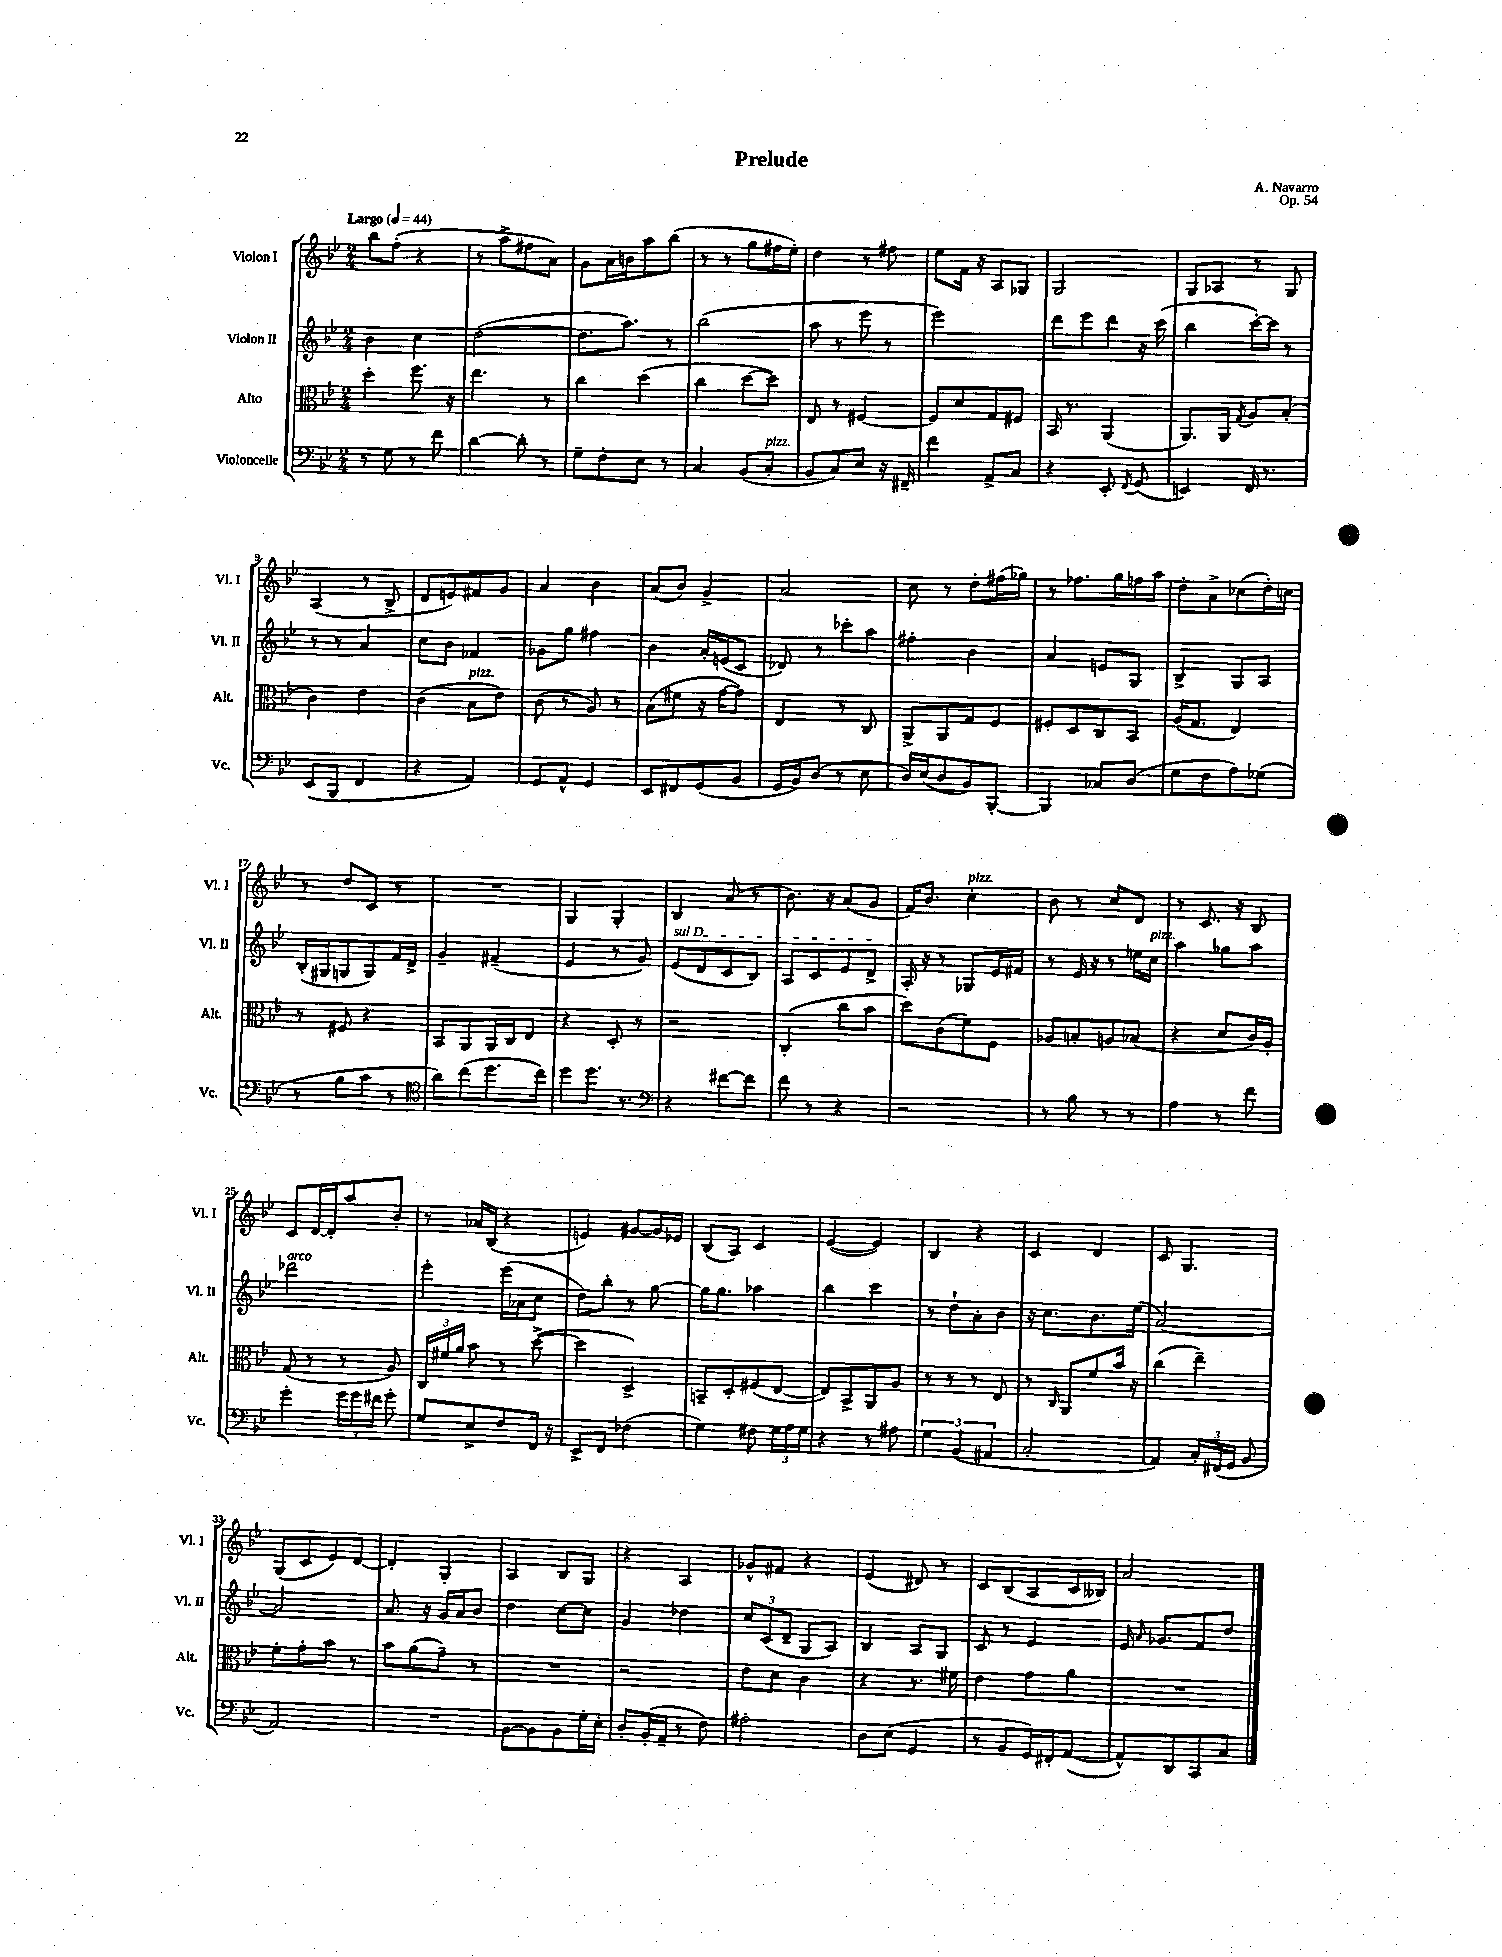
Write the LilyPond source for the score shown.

\header { title = "Prelude" composer = "A. Navarro" opus = "Op. 54" }
<<
\new StaffGroup <<
\new Staff = "s0" \with { instrumentName = "Violon I" shortInstrumentName = "Vl. I" } {
    \clef treble \key bes \major \numericTimeSignature \time 2/4 \tempo "Largo" 4 = 44
    \autoBeamOff bes''8[ f''8]-.( r4 |
    r8 a''8[-> fis''8 a'8]) |
    g'8[ a'16 b'16 a''8 bes''8]( |
    r8 r8 g''8[ fis''16 ees''16]-.) |
    d''4 r8 fis''8 |
    ees''8[ f'16] r16 a8[ ges8] |
    g2 |
    g8[ aes8] r8 g8 |
    a4( r8 bes8-> |
    d'8[ e'8) fis'8 g'8] |
    a'4 bes'4 |
    a'8[( bes'8]) g'4-> |
    a'2 |
    c''8 r8 d''8[-. fis''16( ges''16]) |
    r8 fes''8.[ g''16 f''16 a''16] |
    d''8[-. a'8-> ces''8( d''16-.) c''16] |
    r8 d''8[ c'8] r8 |
    R2 |
    g4 g4-. |
    bes4 a'8( r8 |
    bes'8.) r16 a'8[( g'8] |
    f'16[) bes'8.] c''4-.^\markup { \italic "pizz." } |
    bes'8 r8 c''8[ d'8] |
    r8 c'8. r16 bes8 |
    c'8[ d'16~ d'16-. a''8 bes'8]-. |
    r8 aes'16[ bes16]( r4 |
    e'4) gis'8[~ gis'16 ees'16] |
    bes8[( a8]) c'4 |
    ees'4~( ees'4) |
    bes4 r4 |
    c'4 d'4 |
    c'8 g4. |
    g8[( c'8 ees'8) d'8]~ |
    d'4-. g4-. |
    a4 bes8[ g8] |
    r4 a4 |
    ges'8[-^ fis'8] r4 |
    ees'4( dis'8) r8 |
    c'8[ bes8( a8 c'16 beses16]) |
    a'2 \bar "|." |
}
\new Staff = "s1" \with { instrumentName = "Violon II" shortInstrumentName = "Vl. II" } {
    \clef treble \key bes \major \numericTimeSignature \time 2/4
    \autoBeamOff bes'4 c''4 |
    d''2~( |
    d''8.[ a''8.]) r8 |
    bes''2( |
    a''8 r8 ees'''8 r8 |
    ees'''2) |
    d'''8[ ees'''8 d'''8] r16 c'''16( |
    bes''4 c'''16[~-.) c'''16] r8 |
    r8 r8 a'4 |
    c''8[ bes'8] fes'4 |
    ges'8[ g''8] fis''4 |
    bes'4 a'16[-. e'16( c'8] |
    des'8) r8 ces'''8[-. a''8] |
    fis''4-. bes'4 |
    a'4 e'8[ g8] |
    bes4-> g8[ a8] |
    bes16[-.( gis16 g8 g8) f'16 d'16]-> |
    g'4-- fis'4--( |
    ees'4 r8 g'8) |
    \once \override TextSpanner.bound-details.left.text = \markup { \italic "sul D" } ees'8[\startTextSpan( d'8 c'8 bes8]) |
    a8[ c'8 ees'8 d'8]->\stopTextSpan |
    a16-. r16 r8 ges8[ ees'16 fis'16] |
    r8 ees'16 r16 r8 e''16[ c''16]^\markup { \italic "pizz." } |
    a''4 ges''8[ a''8] |
    des'''2^\markup { \italic "arco" } |
    ees'''4-. ees'''16[( aes'16 c''8] |
    d''8[) bes''8]-. r8 g''8~ |
    g''16[ g''8.] aes''4 |
    bes''4 c'''4 |
    r8 d''8[-! a'8-. bes'8] |
    r16 c''8.[ bes'8. ees''16]( |
    a'2~) |
    a'2 |
    a'8. r16 g'16[ a'16 bes'8] |
    d''4 c''8[~ c''8] |
    g'4 des''4 |
    \tuplet 3/2 { c''8[ c'8( d'8]-- } g8[ a8]) |
    bes4 a8[ g8] |
    c'8 r8 ees'4 |
    ees'16 \grace { a'16 } ges'8.[ f'8 d''8] \bar "|." |
}
\new Staff = "s2" \with { instrumentName = "Alto" shortInstrumentName = "Alt." } {
    \clef alto \key bes \major \numericTimeSignature \time 2/4
    \autoBeamOff d''4-. f''8. r16 |
    ees''4. r8 |
    c''4 d''4( |
    c''4 d''8[~ d''8]) |
    ees8 r8 fis4~ |
    fis8[ d'8 g8 fis8] |
    bes,16 r8. a,4( |
    a,8.[) a,16] \acciaccatura { g8 } a8[ bes8]-.( |
    c'4) ees'4 |
    c'4( bes8[^\markup { \italic "pizz." } ees'8]) |
    c'8( r8 a8) r8 |
    bes8[( fis'8] r16 g'16[~ g'8]) |
    ees4 r8 c8 |
    a,8[-> a,8 g8 f8] |
    fis8[-. d8 c8 bes,8] |
    a16[( g8.] ees4) |
    r8 fis8 r4 |
    bes,8[ a,8 a,16 c16 ees8] |
    r4 d8-. r8 |
    r2 |
    c4-.( c''8[ bes'8] |
    d''8[) c'8( f'8) f8] |
    aes8[ b8-. a8 bes8]( |
    r4 d'8[ c'16) a16]-. |
    g8( r8 r8 a8) |
    \tuplet 3/2 { c16[ fis'16 a'16] } bes'8 r8 d''8~->( |
    d''4 d4->) |
    b,8[-- d8-. fis8( ees8]~ |
    ees8[) bes,8-> a,8 a8] |
    r8 r8 r8 ees8 |
    r8 \grace { c16 } a,8[ f'8 bes'16] r16 |
    c''4( ees''4--) |
    f'8[-. g'8-. bes'8] r8 |
    bes'8[ a'8( g'8]--) r8 |
    R2 |
    r2 |
    ees'8[ d'8] c'4 |
    r4 r8. fis'16 |
    ees'4 g'8[ a'8] |
    R2 \bar "|." |
}
\new Staff = "s3" \with { instrumentName = "Violoncelle" shortInstrumentName = "Vc." } {
    \clef bass \key bes \major \numericTimeSignature \time 2/4
    \autoBeamOff r8 g8 r8 f'8 |
    d'4~ d'8-. r8 |
    g8[-- f8-. ees8] r8 |
    c4 bes,8[( c8]-.^\markup { \italic "pizz." } |
    bes,8[ c8) ees8] r16 fis,16-- |
    f'4 a,8[-> c8] |
    r4 ees,8-. \acciaccatura { f,8 } g,8( |
    e,4) f,16 r8. |
    ees,8[( bes,,8] f,4 |
    r4 a,4) |
    g,8[ a,8]-^ g,4 |
    ees,8[ fis,8 g,8( bes,8] |
    g,16[ bes,16) d8]( r8 ees8 |
    d16[) ees16( d8 bes,8) bes,,8]~-. |
    bes,,4 ces8[ d8]( |
    g8[ f8 a8) ges8]( |
    r8 bes8[ c'8] r8 |
    \clef tenor a'8[) c''8( d''8. c''16]) |
    d''8[ d''8.] r8. |
    \clef bass r4 fis'8[~ fis'8] |
    f'8 r8 r4 |
    r2 |
    r8 bes8 r8 r8 |
    a4 r8 f'8 |
    g'4-. \tuplet 3/2 { g'16[ g'16 fis'16] } g'8-. |
    g8[ ees8-> f8 f,16] r16 |
    ees,8[-> f,8] fes4( |
    g4) fis8 \tuplet 3/2 { g16[ a16 g16] } |
    r4 r8 ais8 |
    \tuplet 3/2 { g4 bes,4( ais,4 } |
    c2-. |
    a,4) \tuplet 3/2 { c16[-. fis,16( g,16] } bes,8 |
    a,2) |
    R2 |
    bes,8[~ bes,8 bes,8 g16-. ees16]-. |
    d8[-. bes,16-.( a,16]-- r8 f8) |
    ais2-. |
    d8[ ees8]( g,4 |
    r8 bes,8[ g,16) fis,16-. a,8]~( |
    a,8[-^) d,8 c,8 c8] \bar "|." |
}
>>
>>
